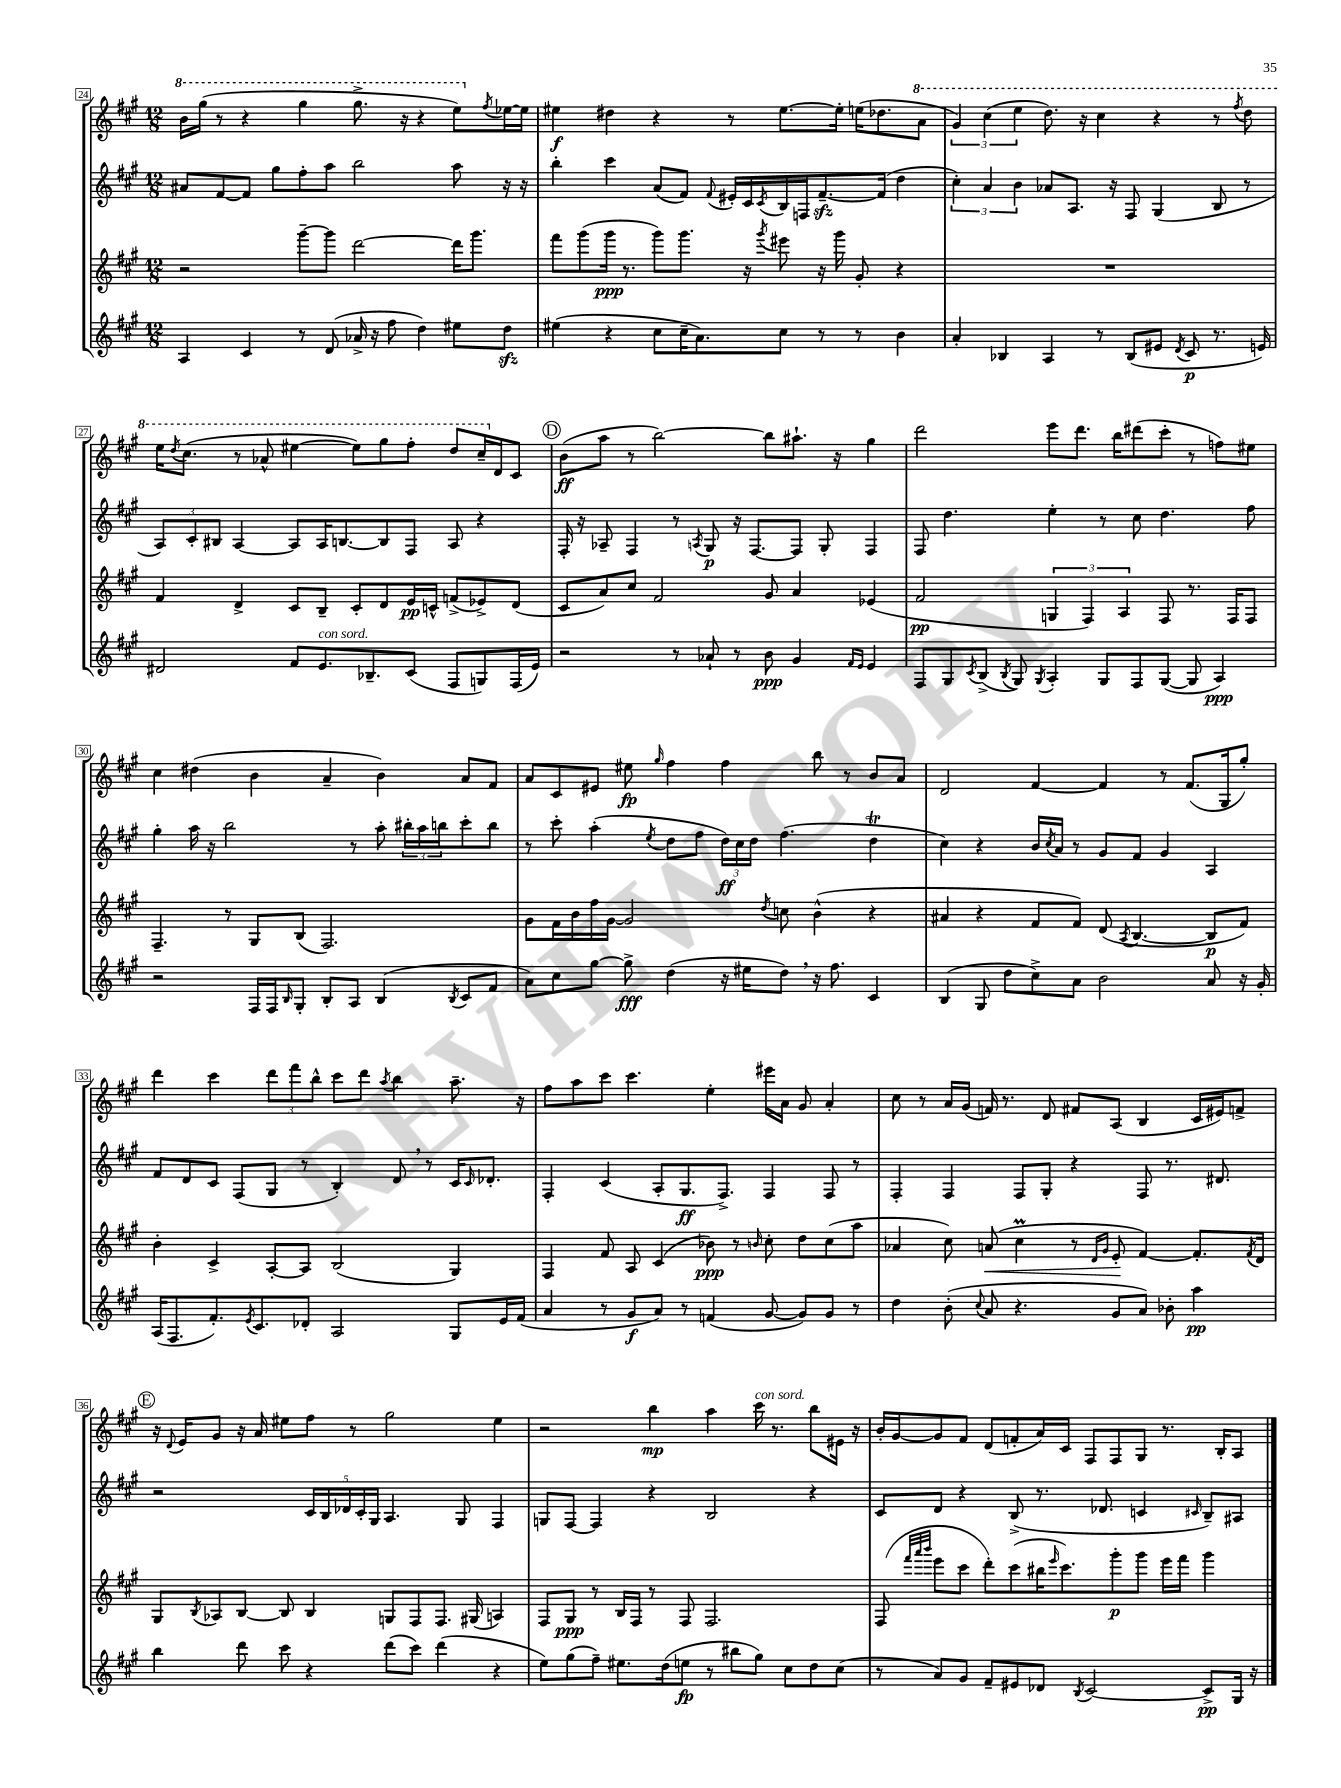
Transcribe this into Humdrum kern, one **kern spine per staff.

**kern	**kern	**kern	**kern
*staff4	*staff3	*staff2	*staff1
*clefG2	*clefG2	*clefG2	*clefG2
*k[f#c#g#]	*k[f#c#g#]	*k[f#c#g#]	*k[f#c#g#]
*M12/8	*M12/8	*M12/8	*M12/8
4A	2r	8a#	16bb
.	.	.	(16ggg#
.	.	[8f#	8r
4c#	.	8f#]	4r
.	.	8gg#	.
8r	[8ggg#~	8ff#'	4ggg#
(8d	8ggg#]	8aa	.
16a-^	[2ddd	2bb	8.ggg#^
16r	.	.	.
8ff#	.	.	.
.	.	.	16r
4dd)	.	.	4r
8ee#	16ddd]	8aa	8eee)
.	8.ggg#	.	.
.	.	.	8qff#
8dd	.	16r	[16ee-
.	.	16r	16ee-]
=	=	=	=
(4ee#	8fff#	4bb'	4ee#
.	(8ggg#	.	.
4r	16ggg#	4ccc#	4dd#
.	8.r	.	.
8cc#	8ggg#)	(8a	4r
16cc#~	8.ggg#	8f#)	.
8.a)	.	.	.
.	.	8qqf#	.
.	.	16e#'	8r
.	16r	16c#	.
.	8qggg#	8qc#	.
8cc#	8eee#	16B	[8.ee#
.	.	16F	.
8r	16r	[8.f#~	.
.	16ggg#	.	16ee#']
8r	8g#'	.	(16ee
.	.	(16f#]	8.dd-
4b	4r	4dd	.
.	.	.	8aa
=	=	=	=
4a'	1.r	6cc#')	6gg#)
.	.	6a	(6ccc#
4B-	.	.	.
.	.	6b	6eee
4A	.	8a-	8.ddd)
.	.	8.A	.
.	.	.	16r
8r	.	.	4ccc#
.	.	16r	.
(8B-	.	8F#	.
8e#	.	(4G#	4r
8qd	.	.	.
8c#	.	.	.
8.r	.	8B	8r
.	.	.	8qfff#
.	.	8r	8ddd
16e)	.	.	.
=	=	=	=
2d#	4f#	12A)	16eee
.	.	.	8qddd
.	.	.	(8.ccc#
.	.	12c#'	.
.	.	12B#	.
.	4d^	[4A	8r
.	.	.	8aa-^^
8f#	8c#	8A]	[4eee#
8.e	8B~	16A	.
.	.	[8.B	.
.	8c#'	.	8eee#])
8.B-~	.	.	.
.	8d	8B]	8ggg#
(8c#	16e	8F#	8fff#'
.	16c^^	.	.
8F#	(8f^	8A	8ddd
8G)	8e-^)	4r	16ccc#~
.	.	.	16d
(16F#	(8d	.	8c#
16e)	.	.	.
=	=	=	=
2r	8c#	16F#'	(8b
.	.	16r	.
.	8a)	8A-~	8aa
.	8cc#	4F#	8r
.	2f#	.	[2bb)
8r	.	8r	.
.	.	8qA	.
8a-`	.	8G#	.
8r	.	16r	.
.	.	[8.F#	.
8b	8g#	.	8bb]
4g#	4a	8F#]	8.aa#`
.	.	8G#'	.
.	.	.	16r
16qqf#	.	.	.
16qqe	.	.	.
4e	(4e-	4F#	4gg#
=	=	=	=
8F#	2f#	8F#	2ddd
8G#	.	4.dd	.
8qc#	.	.	.
(8B^	.	.	.
8qB	.	.	.
8G#)	.	.	.
8qG#	.	.	.
4A'	6G	4ee'	8eee
.	.	.	8.ddd
.	6F#)	.	.
8G#	.	8r	.
.	.	.	16bb
.	6A	.	.
8F#	.	8cc#	(8ddd#
([8G#	8F#	4.dd	8ccc#'
8G#]	8.r	.	8r
4A)	.	.	8ff)
.	16F#	.	.
.	8F#	8ff#	8ee#
=	=	=	=
2r	4.F#~	4gg#'	4cc#
.	.	16aa	(4dd#
.	.	16r	.
.	8r	2bb	.
16F#	8G#	.	4b
16F#	.	.	.
16qqB	.	.	.
8G#'	(8B	.	.
8B'	2.F#)	.	4a~
8A	.	8r	.
(4B	.	8aa'	4b)
.	.	24bb#'	.
.	.	24aa	.
.	.	24bb	.
8qB	.	.	.
8c#	.	8ccc#'	8a
8f#	.	8bb	8f#
=	=	=	=
8a)	8g#	8r	8a
8cc#	16f#	8ccc#'	8c#
.	16b	.	.
[8gg#	16ff#	(4aa'	8e#
.	[16g#	.	.
8gg#^]	2g#]	.	8ee#
.	.	8qee	16qqgg#
(4dd	.	8dd	4ff#
.	.	8ff#	.
16r	.	24dd)	4ff#
.	.	24cc#	.
16ee#	.	.	.
.	.	24dd	.
.	8qdd	.	.
8dd)	8cc	(4.ff#	.
16r	(4b^^	.	8bb
8.ff#	.	.	.
.	.	.	8r
4c#	4r	4dd	8b
.	.	.	8a
=	=	=	=
(4B	4a#	4cc#)	2d
8G#	4r	4r	.
8dd	.	.	.
8cc#^)	8f#	16b	[4f#
.	.	8qcc#	.
.	.	16a	.
8a	8f#)	8r	.
2b	(8d	8g#	4f#]
.	8qA	.	.
.	[4.B	8f#	.
.	.	4g#	8r
.	.	.	(8.f#
8a	8B]	4A	.
.	.	.	16G#
16r	8f#)	.	8gg#')
16g#'	.	.	.
=	=	=	=
(16A	4b'	8f#	4ddd
8.F#	.	.	.
.	.	8d	.
8.f#')	4c#^	8c#	4ccc#
.	.	(8F#	.
8qe	.	.	.
8.c#	.	.	.
.	[8A'	8G#	12ddd
.	.	.	12fff#
8d-'	8A]	8r	.
.	.	.	12bb^^
2A	(2B	4B')	8ccc#
.	.	.	8ddd
.	.	.	8qaa
.	.	8d	4bb
.	.	8r	.
8G#	4G#)	16c#	8.aa~
.	.	16qqc#	.
.	.	8.d-'	.
16e	.	.	.
(16f#	.	.	16r
=	=	=	=
4a	4F#	4F#'	8ff#
.	.	.	8aa
8r	8f#	(4c#	8ccc#
8g#	8A	.	4.ccc#
8a)	(4c#	8A'	.
8r	.	8.G#	.
(4f	8b-)	.	4ee'
.	.	8.F#^)	.
.	8r	.	.
.	16qqb	.	.
[8g#	8cc#'	4F#	16eee#
.	.	.	16a
8g#])	8dd	.	8g#
8g#	(8cc#	8F#	4a'
8r	8aa	8r	.
=	=	=	=
4dd	4a-	4F#'	8cc#
.	.	.	8r
(8b'	8cc#)	4F#	16a
.	.	.	(16g#
8qqcc#	.	.	.
8a	(8a	.	16f)
.	.	.	8.r
4.r	4cc#	8F#	.
.	.	8G#'	8d
.	8r	4r	8f#
.	16qqd	.	.
.	16qqg#	.	.
8g#	8e'	.	(8A
8a)	[4f#)	8F#	4B
8b-'	.	8.r	.
4aa	8.f#']	.	16c#
.	.	8.d#	16e#)
.	.	.	8f^
.	8qf#	.	.
.	16d	.	.
=	=	=	=
4bb	8G#	2r	16r
.	.	.	8qqd
.	.	.	16e
.	8qB	.	.
.	8A-	.	8g#
8ddd	[8B	.	16r
.	.	.	16a
8ccc#	8B]	.	8ee#
4r	4B	20c#	8ff#
.	.	20B	.
.	.	20d-	.
.	.	.	8r
.	.	20c#'	.
.	.	20G#	.
(8ddd	8G	4.A	2gg#
8ccc#)	8F#	.	.
(4ddd	8.F#	.	.
.	.	8G#	.
.	(16G#	.	.
4r	4A)	4F#	4ee#
=	=	=	=
8ee)	8F#	8G	2r
(8gg#	8G#	[8F#	.
8ff#~)	8r	4F#]	.
8.ee#	16B	.	.
.	16F#	.	.
.	8r	4r	4bb
(16dd	.	.	.
8ee	8F#	.	.
8r	2.F#	2B	4aa
8bb#	.	.	.
8gg#)	.	.	16ccc#
.	.	.	8.r
8cc#	.	.	.
8dd	.	4r	8bb
(8cc#	.	.	16e#
.	.	.	16r
=	=	=	=
8r	(8F#	8c#	16b'
.	.	.	[16g#
.	32qqfff#	.	.
.	32qqaaa	.	.
.	32qqbbb	.	.
8a)	8eee	8d	8g#]
8g#	8ccc#	4r	8f#
8f#~	8ddd')	.	(8d
8e#	(8ccc#	(8B^	8f'
8d-	16bb#	8.r	16a)
.	16qqeee	.	.
.	8.ccc#)	.	16c#
8qB	.	.	.
[2c#	.	.	8F#
.	.	8.d-	.
.	8ggg#'	.	8F#
.	8ggg#	4c	8G#
.	16eee	.	8.r
.	16fff#	.	.
.	.	16qqc#	.
8c#^]	4ggg#	8B~)	.
.	.	.	16B'
16G#	.	8A#	8A
16r	.	.	.
==	==	==	==
*-	*-	*-	*-
